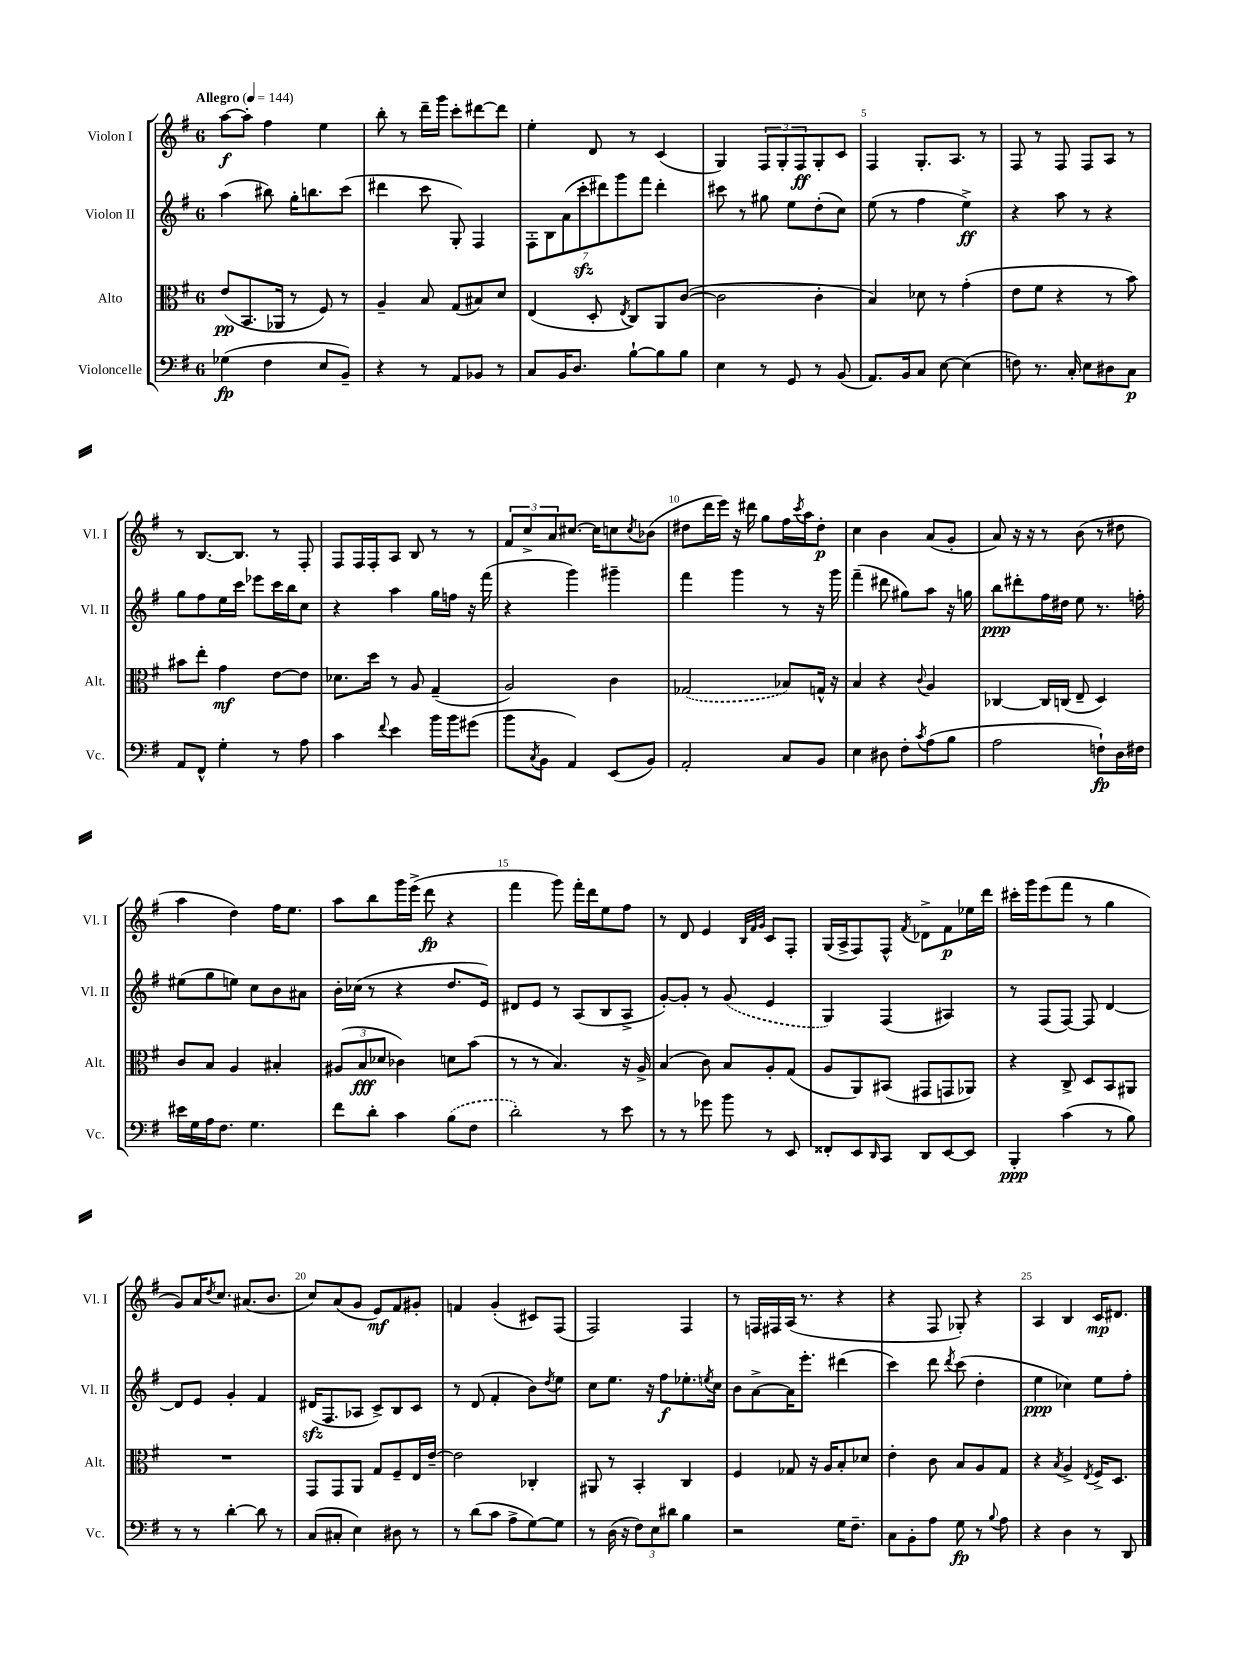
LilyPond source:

<<
\new StaffGroup <<
\new Staff = "s0" \with { instrumentName = "Violon I" shortInstrumentName = "Vl. I" } {
    \clef treble \key g \major \once \override Staff.TimeSignature.style = #'single-digit \time 6/8 \tempo "Allegro" 4 = 144
    a''8~\f a''8-. fis''4 e''4 |
    b''8-. r8 d'''16-- g'''16 c'''8-. dis'''8~ dis'''8 |
    e''4-. d'8 r8 c'4( |
    g4) \tuplet 3/2 { fis8 g8-. fis8\ff } g8-. c'8 |
    fis4 g8.-. a8. r8 |
    fis8 r8 fis8 fis8 a8 r8 |
    r8 b8.~ b8. r8 fis8-. |
    fis8 fis16 fis16-. a8 b8 r8 r8 |
    \tuplet 3/2 { fis'8 c''8-> a'8 } cis''8.~ cis''16 c''8 \acciaccatura { c''8 } bes'8( |
    dis''8 d'''16 e'''16) r16 dis'''16 g''8 fis''16 \acciaccatura { c'''8 } a''16 dis''8-.\p |
    c''4 b'4 a'8( g'8-. |
    a'8) r16 r16 r8 b'8( r8 dis''8 |
    a''4 d''4) fis''16 e''8. |
    a''8 b''8 g'''16 e'''16->( d'''8\fp r4 |
    fis'''4 g'''8) fis'''16-. d'''16 e''8 fis''8 |
    r8 d'8 e'4 \grace { b32 fis'32 g'32 } c'8 fis8-. |
    g16( a16-> fis8) fis8-^ \acciaccatura { fis'8 } des'8-> fis'8\p ees''16 d'''16 |
    cis'''16-. g'''16 e'''8( fis'''8 r8 g''4 |
    g'8) a'16 \acciaccatura { d''8 } c''8. ais'8.( b'8. |
    c''8) a'8( g'8 e'8\mf) fis'8 gis'8-. |
    f'4 g'4-.( cis'8) fis8( |
    fis2) fis4 |
    r8 f16 fis16 a16( r8. r4 |
    r4 fis8 ges8-.) r4 |
    a4 b4 c'16\mp dis'8. \bar "|." |
}
\new Staff = "s1" \with { instrumentName = "Violon II" shortInstrumentName = "Vl. II" } {
    \clef treble \key g \major \once \override Staff.TimeSignature.style = #'single-digit \time 6/8
    a''4( bis''8) g''16-. b''8. c'''8( |
    dis'''4 c'''8 g8-.) fis4 |
    \tuplet 7/4 { fis8-. b8 a'8( c'''8-.\sfz dis'''8) g'''8 fis'''8 } dis'''4-. |
    cis'''8 r8 gis''8 e''8 d''8-.( c''8) |
    e''8( r8 fis''4 e''4->\ff) |
    r4 a''8 r8 r4 |
    g''8 fis''8 e''16 c'''16 ees'''8 c'''16 b''16 c''8 |
    r4 a''4 g''16 f''16 r16 fis'''16( |
    r4 g'''4) gis'''4-- |
    fis'''4 g'''4 r8 r16 g'''16 |
    fis'''4--( dis'''8 gis''8) a''8 r16 g''16 |
    b''8\ppp dis'''8-. fis''16 dis''16 e''8 r8. f''16-. |
    eis''8( g''8 e''8) c''8 b'8 ais'8 |
    b'16-. ces''16( r8 r4 d''8. e'16) |
    dis'8 e'8 r8 a8( b8 a8-> |
    g'8~-.) g'8-. r8 \once \slurDashed g'8( e'4 |
    g4) fis4( ais4) |
    r8 fis8( fis8~) fis8 d'4~ |
    d'8 e'8 g'4-. fis'4 |
    dis'16\sfz( fis8. aes8 c'8->) b8 c'8 |
    r8 d'8( fis'4-. b'8) \acciaccatura { d''8 } e''8 |
    c''8 e''8. r16 fis''8\f ees''8.-. \acciaccatura { e''8 } c''16 |
    b'8 a'8~-> a'16 e'''8.-. dis'''4( |
    c'''4) d'''8 \acciaccatura { d'''8 } c'''8( d''4-. |
    e''4\ppp ces''4) e''8 fis''8-. \bar "|." |
}
\new Staff = "s2" \with { instrumentName = "Alto" shortInstrumentName = "Alt." } {
    \clef alto \key g \major \once \override Staff.TimeSignature.style = #'single-digit \time 6/8
    e'8\pp( b,8. aes,16 r8 fis8) r8 |
    a4-- b8 g8( bis8) d'8 |
    e4( d8-. \acciaccatura { e8 } c8) a,8 c'8~( |
    c'2 c'4-. |
    b4) des'8 r8 g'4-.( |
    e'8 fis'8 r4 r8 b'8) |
    bis'8 e''8-. g'4\mf e'8~ e'8 |
    des'8. d''16 r8 a8 g4--( |
    a2) c'4 |
    \once \slurDashed ges2( bes8) g16-^ r16 |
    b4 r4 \appoggiatura { c'8 } a4 |
    ces4~ ces16 c16( e8-- d4) |
    c'8 b8 a4 bis4-. |
    \tuplet 3/2 { ais8( b8\fff des'8 } ces'4) d'8 b'8( |
    r8 r8 b4.) r16 a16-> |
    b4( c'8) b8 a8-. g8( |
    a8 a,8) bis,8( gis,8 g,8 aes,8) |
    r4 c8-> d8 b,8 ais,8 |
    R2. |
    g,8 g,8 a,8 g8 fis8-- e16 e'16~-- |
    e'2 ces4-. |
    ais,8 r8 b,4-. c4 |
    fis4 ges8 r16 a16 b8-. des'8 |
    e'4-. c'8 b8 a8 g8 |
    r4 \acciaccatura { b8 } a4-> \acciaccatura { e8 } fis16-> d8. \bar "|." |
}
\new Staff = "s3" \with { instrumentName = "Violoncelle" shortInstrumentName = "Vc." } {
    \clef bass \key g \major \once \override Staff.TimeSignature.style = #'single-digit \time 6/8
    ges4\fp( fis4 e8 b,8--) |
    r4 r8 a,8 bes,8 r8 |
    c8 b,16 d8. b8~-! b8 b8 |
    e4 r8 g,8 r8 b,8( |
    a,8.) b,16 c8 e8~ e4( |
    f8) r8. c16-. e8 dis8 c8\p |
    a,8 fis,8-^ g4-. r8 a8 |
    c'4 \appoggiatura { fis'8 } e'4 b'16 b'16 gis'8( |
    b'8 \acciaccatura { c8 } b,8 a,4) e,8( b,8) |
    a,2-. c8 b,8 |
    e4 dis8 fis8-. \acciaccatura { c'8 } a8( b8 |
    a2 f8-!\fp) d16 fis16 |
    eis'16 g16 a16 fis8. g4. |
    fis'8 d'8-. c'4 \once \slurDashed b8( fis8 |
    d'2-.) r8 e'8 |
    r8 r8 ges'8 b'8 r8 e,8 |
    fisis,8-. e,8 \grace { d,16 } c,8 d,8 e,8~ e,8 |
    b,,4-.\ppp c'4( r8 b8) |
    r8 r8 d'4~-. d'8 r8 |
    c8( cis8-. e4) dis8 r8 |
    r8 d'8( c'8 a8-> g8~) g8 |
    r8 d16( r16 \tuplet 3/2 { fis8) e8 dis'8 } b4 |
    r2 g16 fis8.-- |
    c8 b,8-. a8 g8\fp r8 \appoggiatura { b8 } a8 |
    r4 d4 r8 d,8 \bar "|." |
}
>>
>>
\layout { \context { \Score \override BarNumber.break-visibility = ##(#f #t #t) barNumberVisibility = #(every-nth-bar-number-visible 5) } }
